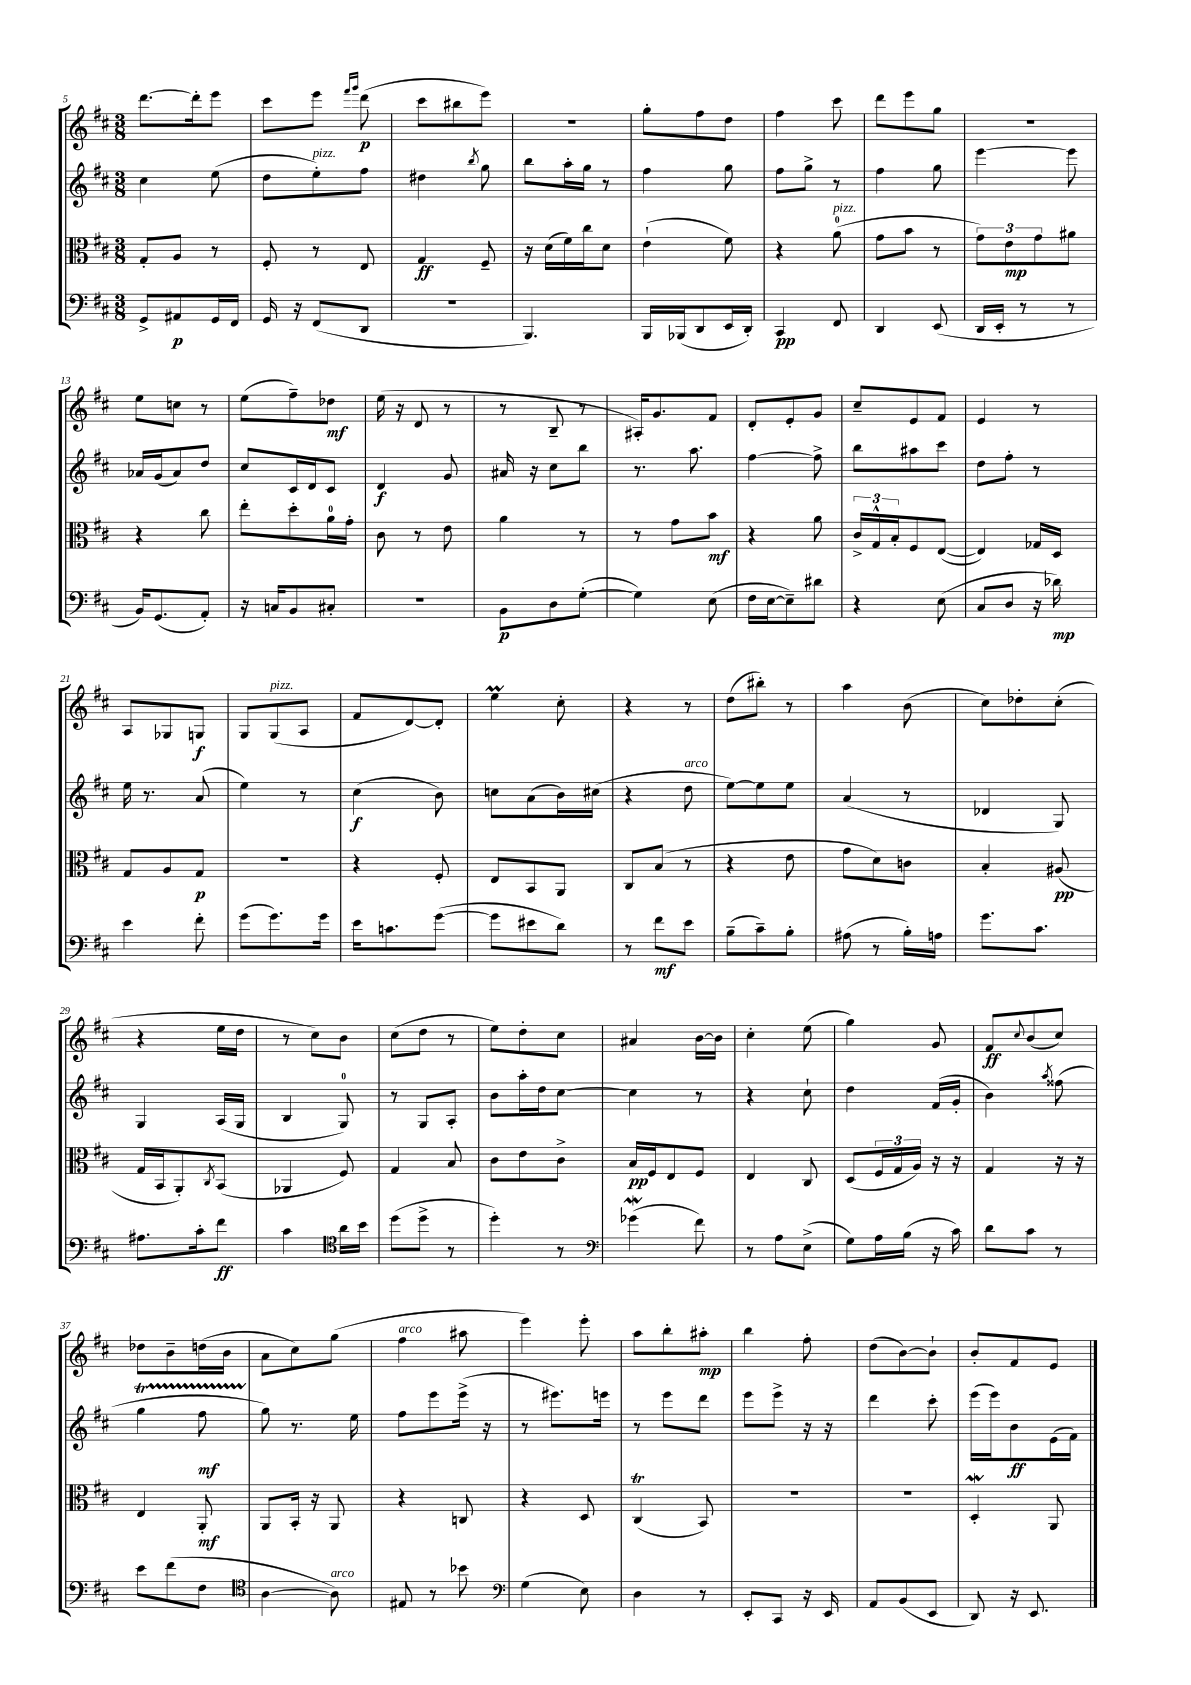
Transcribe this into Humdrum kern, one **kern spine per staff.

**kern	**kern	**kern	**kern
*staff4	*staff3	*staff2	*staff1
*clefF4	*clefC3	*clefG2	*clefG2
*k[f#c#]	*k[f#c#]	*k[f#c#]	*k[f#c#]
*M3/8	*M3/8	*M3/8	*M3/8
8GG^/L	8G'/L	4cc#\	[8.ddd\L
8AA#/	8A/J	.	.
.	.	.	16ddd'\]k
16GG/L	8r	(8ee\	8eee\J
16FF#/JJ	.	.	.
=	=	=	=
16GG/	8F#'/	8dd\L	8ccc#\L
16r	.	.	.
(8FF#/L	8r	8ee'\)	8eee\J
.	.	.	16qqfff#/LL
.	.	.	16qqggg/JJ
8DD/J	8E/	8ff#\J	(8ddd\
=	=	=	=
4.r	4G/	4dd#\	8ccc#\L
.	.	.	8bb#\
.	.	8qbb/	.
.	8F#~/	8gg\	8eee\J)
=	=	=	=
4.BBB/)	16r	8bb\L	4.r
.	(16d\LL	.	.
.	16f#\)	16aa'\L	.
.	16cc#\J	16gg\JJ	.
.	8d\J	8r	.
=	=	=	=
16BBB/LL	(4e`\	4ff#\	8gg'\L
(16BBB-/J	.	.	.
8DD/	.	.	8ff#\
16EE/L	8f#\)	8gg\	8dd\J
16DD'/JJ)	.	.	.
=	=	=	=
4CC#/	4r	8ff#\L	4ff#\
.	.	8gg^\J	.
8FF#/	(8a\	8r	8ccc#\
=	=	=	=
4DD/	8g\L	4ff#\	8ddd\L
.	8b\J	.	8eee\
(8EE/	8r	8gg\	8gg\J
=	=	=	=
16DD/LL	12g\L)	[4eee\	4.r
16EE'/JJ	.	.	.
.	12e\	.	.
8r	.	.	.
.	12g\	.	.
8r	8a#\J	8eee\]	.
=	=	=	=
16BB/LK)	4r	16a-/LL	8ee\L
(8.GG/	.	(16g/J	.
.	.	8a-/)	8cc\J
8AA'/J)	8cc#\	8dd/J	8r
=	=	=	=
16r	8ee'\L	8cc#/L	(8ee\L
16C/LK	.	.	.
8BB/	8dd'\	16c#/L	8ff#~\)
.	.	16d/J	.
8C#'/J	16a\L	8c#/J	8dd-\J
.	16g'\JJ	.	.
=	=	=	=
4.r	8c#\	4d/	(16ee\
.	.	.	16r
.	8r	.	8d/
.	8e\	8g/	8r
=	=	=	=
8BB\L	4a\	16a#/	8r
.	.	16r	.
8D\	.	8cc#\L	8B~/
([8G'\J	8r	8bb\J	8r
=	=	=	=
4G\])	8r	8.r	16A#'/LK)
.	.	.	8.g/
.	8g\L	.	.
.	.	8.aa\	.
(8E\	8b\J	.	8f#/J
=	=	=	=
16F#\LL	4r	[4ff#\	8d'/L
[16E\J	.	.	.
8E~\])	.	.	8e'/
8d#\J	8a\	8ff#^\]	8g/J
=	=	=	=
4r	24c#^/LL	8bb\L	8cc#~/L
.	24G^^/	.	.
.	24B'/J	.	.
.	8F#/	8aa#\	8e/
(8E\	([8E/J	8ccc#\J	8f#/J
=	=	=	=
8C#/L	4E/])	8dd\L	4e/
8D/J	.	8ff#'\J	.
16r	16G-/LL	8r	8r
16d-\)	16D/JJ	.	.
=	=	=	=
4e\	8G/L	16ee\	8A/L
.	.	8.r	.
.	8A/	.	8G-/
8f#'\	8G/J	(8a/	8G/J
=	=	=	=
(8g\L	4.r	4ee\)	8G/L
8.g\)	.	.	(8G/
.	.	8r	8A/J
16g\Jk	.	.	.
=	=	=	=
16e\LK	4r	(4cc#\	8f#/L
8.c\	.	.	.
.	.	.	[8d/)
([8g\J	8F#'/	8b\)	8d'/]J
=	=	=	=
8g\]L	8E/L	8cc\L	4ee\
8e#\	8BB/	(8a\	.
8d\J)	8AA/J	16b\L)	8cc#'\
.	.	(16cc#\JJ	.
=	=	=	=
8r	8C#/L	4r	4r
8f#\L	(8B/J	.	.
8e\J	8r	8dd\	8r
=	=	=	=
(8B~\L	4r	[8ee\L)	(8dd\L
8c#~\)	.	8ee\]	8bb#'\J)
8B'\J	8e\	8ee\J	8r
=	=	=	=
(8A#\	8g\L	(4a/	4aa\
8r	8d\)	.	.
16B'\LL)	8c\J	8r	(8b\
16A\JJ	.	.	.
=	=	=	=
8.g\L	4B'/	4d-/	8cc#\L)
.	.	.	8dd-'\
8.c#\J	.	.	.
.	(8A#/	8G/)	(8cc#'\J
=	=	=	=
8.A#\L	16G/LL	4G/	4r
.	16BB/J	.	.
.	8AA'/)	.	.
16c#'\k	.	.	.
.	8qC#/	.	.
8f#\J	(8BB/J	(16A/LL	16ee\LL
.	.	16G/JJ	16dd\JJ
=	=	=	=
4c#\	4AA-/	4B/	8r
.	.	.	8cc#\L)
*clefC4	*	*	*
16a\LL	8F#/)	8G/)	8b\J
16b\JJ	.	.	.
=	=	=	=
(8dd\L	4G/	8r	(8cc#\L
8dd^\J	.	8G/L	8dd\J
8r	8B/	8A'/J	8r
=	=	=	=
4dd'\)	8c#\L	8b\L	8ee\L)
.	8e\	16aa'\L	8dd'\
.	.	16dd\J	.
8r	8c#^\J	[8cc#\J	8cc#\J
=	=	=	=
*clefF4	*	*	*
(4g-\	16B/LL	4cc#\]	4a#/
.	16F#/J	.	.
.	8E/	.	.
8f#\)	8F#/J	8r	[16b\LL
.	.	.	16b\]JJ
=	=	=	=
8r	4E/	4r	4cc#'\
8A\L	.	.	.
(8E^\J	8C#/	8cc#`\	(8ee\
=	=	=	=
8G\L)	(8D/L	4dd\	4gg\)
16A\L	24F#/L	.	.
.	24G/	.	.
(16B\JJ	.	.	.
.	24A/JJ)	.	.
16r	16r	(16f#/LL	8g/
16c#\)	16r	16g'/JJ	.
=	=	=	=
8d\L	4G/	4b\)	8f#/L
.	.	.	8qqcc#/
8c#\J	.	.	(8b/
.	.	8qaa/	.
8r	16r	(8ff##\	8cc#/J)
.	16r	.	.
=	=	=	=
8e\L	4E/	4gg\	8dd-\L
(8f#\	.	.	8b~\
8F#\J	8AA'/	8ff#\	(16dd\L
.	.	.	16b\JJ
=	=	=	=
*clefC4	*	*	*
[4A\	8AA/L	8gg\)	8a\L
.	16BB'/Jk	8.r	8cc#\)
.	16r	.	.
8A\])	8AA/	.	(8gg\J
.	.	16ee\	.
=	=	=	=
8E#/	4r	8ff#\L	4ff#\
8r	.	8eee\	.
8b-\	8C/	(16eee^\Jk	8aa#\
.	.	16r	.
=	=	=	=
*clefF4	*	*	*
(4G\	4r	8r	4eee\)
.	.	8.eee#\L)	.
8E\)	8D/	.	8eee'\
.	.	16eee\Jk	.
=	=	=	=
4D\	(4C#/	8r	8aa\L
.	.	8eee\L	8bb'\
8r	8BB/)	8ddd\J	8aa#'\J
=	=	=	=
8EE'/L	4.r	8eee\L	4bb\
8CC#/J	.	8eee^\J	.
16r	.	16r	8ff#'\
16EE/	.	16r	.
=	=	=	=
8AA/L	4.r	4ddd\	(8dd\L
(8BB/	.	.	[8b\)
8EE/J	.	8ccc#'\	8b`\]J
=	=	=	=
8DD/)	4D'/	(16eee\LL	8b'/L
.	.	16eee\J)	.
16r	.	8b\	8f#/
8.EE/	.	.	.
.	8AA/	(16e\L	8e/J
.	.	16f#\JJ)	.
==	==	==	==
*-	*-	*-	*-
